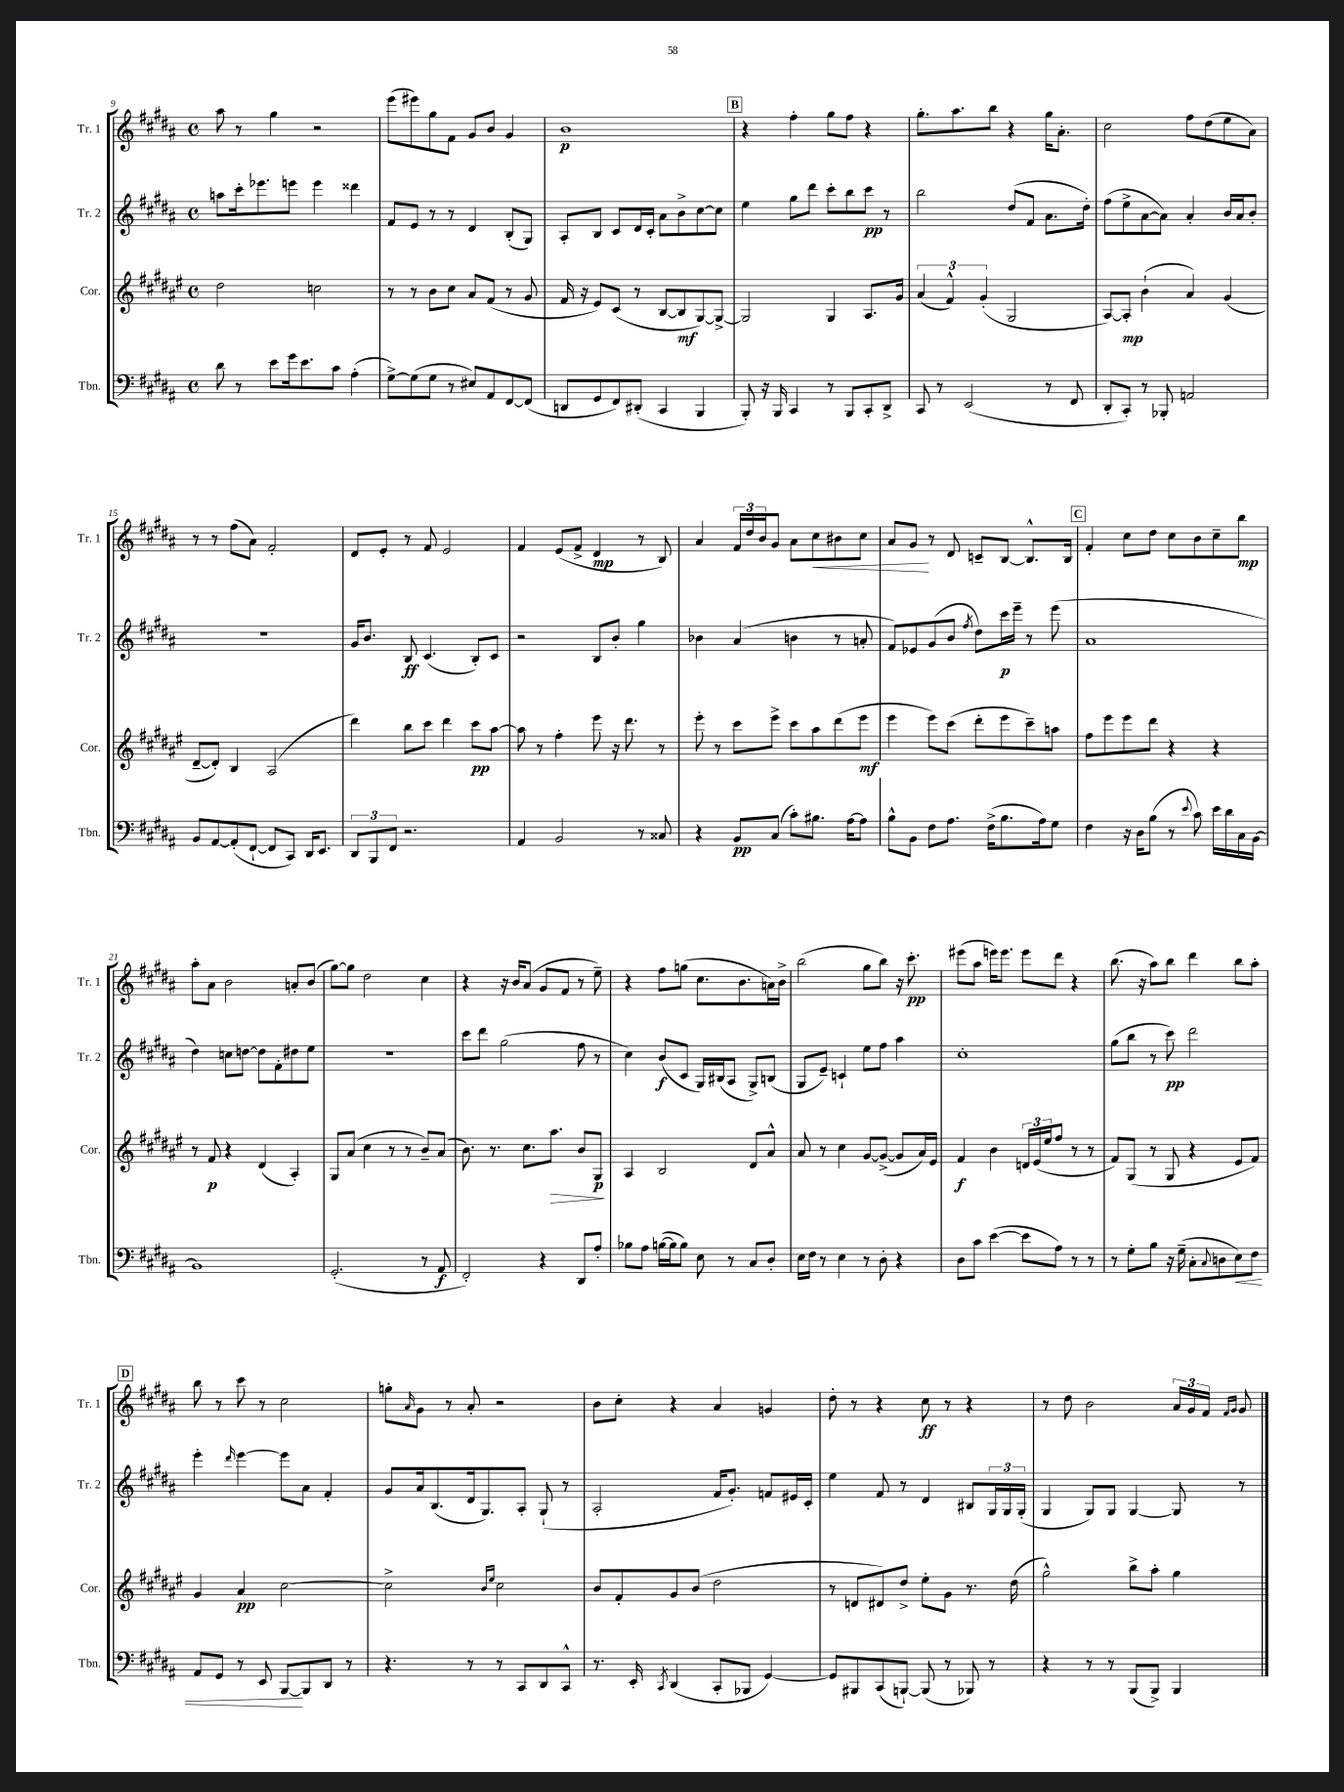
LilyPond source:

<<
\new StaffGroup <<
\new Staff = "s0" \with { instrumentName = "Tr. 1" shortInstrumentName = "Tr. 1" } {
    \clef treble \key b \major \defaultTimeSignature \time 4/4
    ais''8 r8 gis''4 r2 |
    e'''8( eis'''8) gis''8 fis'8 gis'8 b'8 gis'4 |
    b'1\p |
    \mark \markup { \box "B" } r4 fis''4-. gis''8 fis''8 r4 |
    gis''8.-. ais''8. b''8 r4 gis''16 ais'8.-. |
    cis''2 fis''8 dis''8( e''8 ais'8) |
    r8 r8 fis''8( ais'8) fis'2-. |
    dis'8 e'8-. r8 fis'8 e'2 |
    fis'4 e'8( fis'8-> dis'4\mp r8 b8) |
    ais'4 \tuplet 3/2 { fis'16 dis''16 b'16 } gis'8 ais'8 cis''8\< bis'8 cis''8 |
    ais'8 gis'8\! r8 dis'8 c'8-- b8~ b8.-^ b16 |
    \mark \markup { \box "C" } fis'4-. cis''8 dis''8 cis''8 b'8 cis''8-- b''8\mp |
    ais''8-. ais'8 b'2 a'8-. b'8( |
    gis''8~) gis''8 dis''2 cis''4 |
    r4 r16 b'16 ais'8( gis'8 fis'8 r8 e''8--) |
    r4 fis''8 g''8( cis''8. b'8. a'16) b'16-> |
    b''2( gis''8 b''8) r16 cis'''8.-.\pp |
    eis'''8( ais''8 e'''16) e'''8. e'''8 dis'''8 r4 |
    b''8.( r16 ais''8) b''8 dis'''4 b''8 ais''8-. |
    \mark \markup { \box "D" } b''8 r8 cis'''8 r8 cis''2 |
    g''8-. \grace { ais'16 } gis'8 r8 ais'8-. r2 |
    b'8 cis''8-. r4 ais'4 g'4 |
    dis''8-. r8 r4 cis''8\ff r8 r4 |
    r8 dis''8 b'2 \tuplet 3/2 { ais'16 gis'16 fis'16 } \grace { fis'16 gis'16 } gis'8 \bar "|." |
}
\new Staff = "s1" \with { instrumentName = "Tr. 2" shortInstrumentName = "Tr. 2" } {
    \clef treble \key b \major \defaultTimeSignature \time 4/4
    a''8 cis'''16-. ees'''8. e'''8 e'''4 disis'''4 |
    fis'8 e'8 r8 r8 dis'4 b8-.( gis8) |
    ais8-. b8 cis'8 dis'16 cis'16-. ais'8 b'8-> cis''8~ cis''8 |
    \mark \markup { \box "B" } e''4 gis''8 dis'''8 cis'''8-. b''8 cis'''8\pp r8 |
    b''2 dis''8( fis'8 ais'8. dis''16-.) |
    fis''8( e''8-> ais'8~ ais'8) ais'4-. b'16 ais'16 b'8-. |
    r1 |
    gis'16 b'8. b8\ff cis'4.( b8-.) cis'8 |
    r2 b8 b'8-. gis''4 |
    bes'4 ais'4( b'4 r8 a'8-. |
    fis'8) ees'8 gis'8( b'8 \acciaccatura { fis''8 } dis''8) cis'''16\p e'''16-- r8 e'''8( |
    \mark \markup { \box "C" } ais'1 |
    dis''4) c''8 d''8~ d''8 fis'8-. dis''8 e''8 |
    r1 |
    cis'''8 dis'''8 gis''2( fis''8 r8 |
    cis''4) b'8\f( cis'8 gis16) bis16( ais8 gis8->) b8( |
    gis8 e'8--) c'4-! e''8 fis''8 ais''4 |
    cis''1-. |
    gis''8( b''8 r8 cis'''8\pp) dis'''2 |
    \mark \markup { \box "D" } e'''4-. \grace { dis'''16 } e'''4~ e'''8 ais'8 fis'4-. |
    gis'8 ais'16 b8.( dis'16 gis8.) ais8-. gis8-!( r8 |
    ais2-. fis'16 gis'8.-.) f'8 eis'16 cis'16-. |
    e''4 fis'8 r8 dis'4 bis8 \tuplet 3/2 { gis16 gis16 gis16-.( } |
    gis4 gis8) gis8 gis4~ gis8 r8 \bar "|." |
}
\new Staff = "s2" \with { instrumentName = "Cor." shortInstrumentName = "Cor." } {
    \clef treble \key fis \major \defaultTimeSignature \time 4/4
    dis''2 c''2 |
    r8 r8 b'8 cis''8 ais'8 fis'8( r8 gis'8 |
    fis'16 r16 eis'8) cis'8( r8 b8~ b8\mf gis8~) gis8~-> |
    \mark \markup { \box "B" } gis2 gis4 ais8. gis'16 |
    \tuplet 3/2 { ais'4( fis'4-^) gis'4-.( } gis2 |
    ais8~) ais8-.\mp b'4-!( ais'4) gis'4( |
    dis'8~-- dis'8-.) b4 ais2( |
    dis'''4) b''8 cis'''8 dis'''4 cis'''8\pp ais''8~ |
    ais''8 r8 fis''4-. eis'''8 r16 dis'''8. r8 |
    eis'''8-. r8 cis'''8 eis'''8-> cis'''8 ais''8 dis'''8( eis'''8\mf |
    eis'''4 eis'''8) cis'''8( dis'''8-. eis'''8 cis'''8--) a''8 |
    \mark \markup { \box "C" } fis''8 eis'''8 eis'''8 dis'''8 r4 r4 |
    r8 fis'8\p r4 dis'4( ais4-.) |
    gis8 ais'8( cis''4 r8 r8 b'8--) ais'8( |
    b'8.) r8. cis''8. ais''8.\> b'8 gis8\p\! |
    ais4 b2 dis'8 ais'8-^ |
    ais'8 r8 cis''4 gis'8~ gis'8~->( gis'8 ais'16) eis'16 |
    fis'4\f b'4 \tuplet 3/2 { d'16 eis'16( eis''16 } fis''8 r8 r8 |
    fis'8) gis8( r8 gis8 r4 eis'8 fis'8) |
    \mark \markup { \box "D" } gis'4 ais'4\pp cis''2~ |
    cis''2-> \grace { b'16 eis''16 } cis''2 |
    b'8 fis'8-. gis'8 b'8( dis''2 |
    r8 d'8 dis'8) dis''8-> eis''8-. gis'8 r8. dis''16( |
    gis''2-^) b''8-> ais''8-. gis''4 \bar "|." |
}
\new Staff = "s3" \with { instrumentName = "Tbn." shortInstrumentName = "Tbn." } {
    \clef bass \key b \major \defaultTimeSignature \time 4/4
    dis'8 r8 e'8 gis'16 e'8. cis'8 ais4-.( |
    gis8~->) gis8( gis8 r8 eis8) ais,8 fis,8~ fis,8( |
    d,8 gis,8 fis,8) dis,8-.( cis,4 b,,4 |
    \mark \markup { \box "B" } b,,8-.) r16 b,,16 cis,4 r8 b,,8 cis,8-. dis,8-> |
    cis,8 r8 e,2( r8 fis,8 |
    dis,8-. cis,8-.) r8 bes,,8-. a,2 |
    b,8 ais,8~ ais,8-.( fis,8~-! fis,8 cis,8) dis,16 e,8. |
    \tuplet 3/2 { dis,8 b,,8 fis,8 } r2. |
    ais,4 b,2 r8 cisis8 |
    r4 b,8\pp cis8( cis'8-.) bis8. ais16~ ais8 |
    b8-^ b,8 fis8 ais8. fis16->( b8. ais16) gis8 |
    \mark \markup { \box "C" } fis4 r16 dis16 b8( r8 \appoggiatura { e'8 } cis'8) e'16 dis'16 cis16 b,16~ |
    b,1 |
    gis,2.-.( r8 ais,8\f |
    fis,2-.) r4 dis,8 ais8-. |
    bes8 ais8 b16~( b16 b8) e8 r8 cis8 dis8-. |
    e16 fis16 r8 e4 r8 dis8-. r4 |
    dis8 cis'8 e'4~( e'8 ais8) r8 r8 |
    r8 gis8-. b8 r16 gis16--( cis8-. \appoggiatura { cis8 } d8 e8\<) fis8 |
    \mark \markup { \box "D" } ais,8 gis,8 r8 e,8 b,,8~\! b,,8 dis,8 r8 |
    r4. r8 r8 cis,8 dis,8 cis,8-^ |
    r8. e,16-. \acciaccatura { cis,8 } dis,4( cis,8-. bes,,8 gis,4~) |
    gis,8 bis,,8 cis,8( b,,8~-!) b,,8( r8 bes,,8) r8 |
    r4 r8 r8 b,,8( b,,8->) b,,4 \bar "|." |
}
>>
>>
\layout { \context { \Score currentBarNumber = #9 } }
